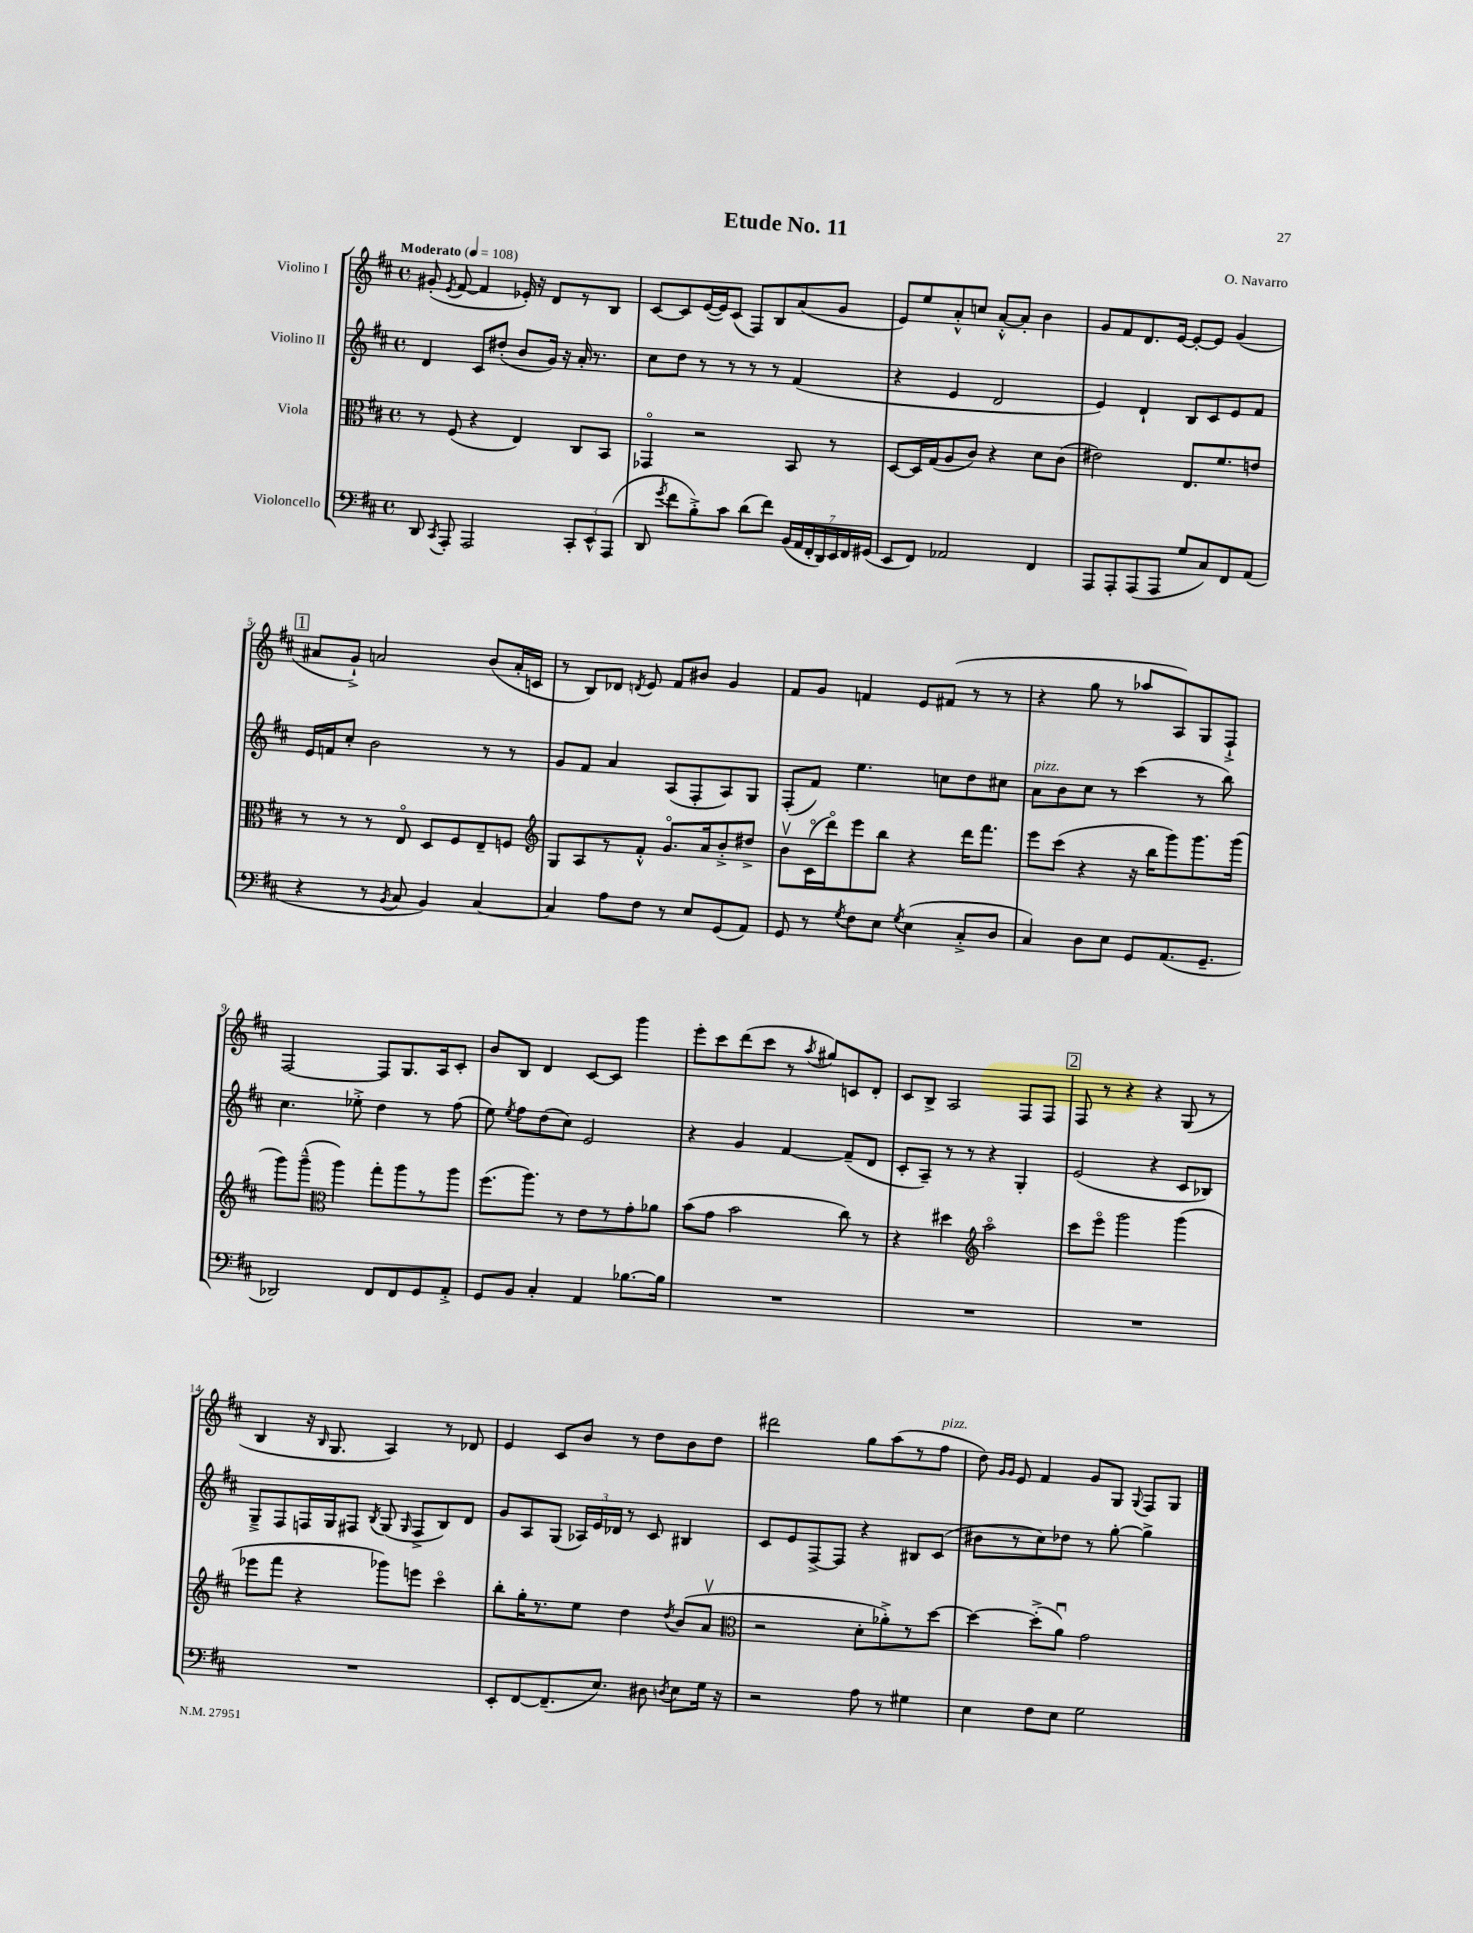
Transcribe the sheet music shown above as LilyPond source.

\header { title = "Etude No. 11" composer = "O. Navarro" }
<<
\new StaffGroup <<
\new Staff = "s0" \with { instrumentName = "Violino I" } {
    \clef treble \key d \major \defaultTimeSignature \time 4/4 \tempo "Moderato" 4 = 108
    \autoBeamOff gis'8-.( \acciaccatura { e'8 } fis'8~ fis'4 ees'16-.) r16 d'8[ r8 b8] |
    cis'8[~ cis'8 e'16~( e'16) cis'8]( fis8[) b8 a'8( g'8] |
    e'8[) e''8 a'8-.-^ c''8] a'8[~-.-^ a'8]-. b'4 |
    g'8[ fis'8 d'8. e'16]~ e'8[~-. e'8] g'4( |
    \mark \markup { \box "1" } ais'8[ g'8]-!->) a'2 b'8[( a'16-. c'16] |
    r8 b8[) des'8] \acciaccatura { d'8 } e'8 fis'8[ bis'8] g'4 |
    fis'8[ g'8] f'4 e'8[ fis'8]( r8 r8 |
    r4 g''8 r8 aes''8[ a8) g8 fis8]-!-> |
    fis2~ fis8[ g8. a16 cis'8]-. |
    b'8[ b8] d'4 cis'8[~ cis'8] g'''4 |
    e'''8[-. cis'''8 d'''8( cis'''8] r8 \acciaccatura { a''8 } gis''8[) c'8 d'8]-. |
    cis'8[ b8]-> a2 fis8[ fis8] |
    \mark \markup { \box "2" } fis8 r8 r4 r4 g8( r8 |
    b4 r16 \grace { b16 } g8. a4) r8 des'8 |
    e'4 cis'8[ b'8] r8 d''8[ b'8 d''8] |
    dis'''2 g''8[ a''8( r8 fis''8]^\markup { \italic "pizz." } |
    d''8) \grace { g'16[ g'16] } e'8 fis'4 g'8[ g8] \appoggiatura { g8 } fis8[ g8] \bar "|." |
}
\new Staff = "s1" \with { instrumentName = "Violino II" } {
    \clef treble \key d \major \defaultTimeSignature \time 4/4
    \autoBeamOff d'4 cis'8[ dis''8]-.( b'8[ g'16]) r16 a'16-. r8. |
    cis''8[ d''8] r8 r8 r8 r8 fis'4( |
    r4 e'4 d'2 |
    e'4) d'4-! b8[ cis'8 e'8 fis'8] |
    \mark \markup { \box "1" } e'16[ f'16 cis''8]-. b'2 r8 r8 |
    g'8[ fis'8] a'4 a8[( fis8-. a8) g8] |
    fis8[-.( fis'8]) e''4. c''8[ d''8 cis''8] |
    a'8[^\markup { \italic "pizz." } b'8 cis''8] r8 cis'''4( r8 b''8) |
    cis''4. ees''8-.-> d''4 r8 fis''8( |
    e''8) \acciaccatura { e''8 } fis''8[ d''8( cis''8]) e'2 |
    r4 g'4 fis'4~ fis'8[--( d'8] |
    cis'8[-. a8]--) r8 r8 r4 g4-. |
    \mark \markup { \box "2" } e'2( r4 cis'8[ bes8]) |
    g8[---> fis8 f16 g16 fis8] \acciaccatura { b8 } g8( \grace { g16 } fis8[-> b8) d'8] |
    g'8[ a8 g8]( \tuplet 3/2 { aes16[) e'16 des'16] } r8 cis'8 bis4 |
    cis'8[ e'8 fis8~-> fis8] r4 bis8[ cis'8]( |
    bis'8[ r8 cis''8) des''8] r8 g''8~-. g''4-> \bar "|." |
}
\new Staff = "s2" \with { instrumentName = "Viola" } {
    \clef alto \key d \major \defaultTimeSignature \time 4/4
    \autoBeamOff r8 fis8( r4 e4) cis8[ b,8] |
    ges,4\flageolet r2 b,8 r8 |
    d8[~ d16 g16( a8 cis'8]) r4 d'8[ cis'8]( |
    eis'2) e8.[ fis'8. e'8] |
    \mark \markup { \box "1" } r8 r8 r8 e8\flageolet d8[ fis8 e8-- f8] |
    \clef treble g8[ a8 r8 fis'8]-.-^ g'8.[\flageolet a'16 b'8-.-> dis''8]-> |
    b'8[\upbow cis'16\flageolet( d'''16\flageolet) e'''8 b''8] r4 d'''16[ fis'''8.] |
    e'''8[ cis'''8]( r4 r16 b''16[ g'''8) g'''8. g'''16]( |
    g'''8[) g'''8]---^( \clef alto a''4) g''8[-. a''8 r8 a''8] |
    fis''8.[( a''8.]) r8 e'8[ r8 g'8-. aes'8] |
    b'8[( g'8] b'2 cis''8) r8 |
    r4 dis''4 \clef treble a''2\flageolet |
    \mark \markup { \box "2" } cis'''8[ e'''8]\flageolet g'''2 g'''4( |
    ees'''8[ fis'''8] r4 ges'''8[) e'''8] cis'''4\flageolet |
    b''8[-. g''16-. r8. e''8] d''4 \acciaccatura { d''8 } b'8[( a'8]\upbow |
    \clef alto r2 d'8[-. aes'8-.->) r8 d''8]~ |
    d''4~ d''8[-.->( a'8]\downbow) g'2 \bar "|." |
}
\new Staff = "s3" \with { instrumentName = "Violoncello" } {
    \clef bass \key d \major \defaultTimeSignature \time 4/4
    \autoBeamOff d,8 \acciaccatura { cis,8 } a,,8-. a,,2 \tuplet 3/2 { cis,8[-. e,8-^ a,,8]( } |
    d,8 \acciaccatura { g'8 } fis'8[ b8-.->) cis'8] d'8[( fis'8]) \tuplet 7/4 { b,16[( a,16 fis,16-. d,16) e,16 fis,16 gis,16]( } |
    e,8[ fis,8]) aes,2 fis,4 |
    a,,8[ a,,8-. a,,8( a,,8] g8[ cis8) fis,8 a,8]( |
    \mark \markup { \box "1" } r4 r8 \acciaccatura { b,8 } cis8 b,4) cis4~ |
    cis4 a8[ fis8] r8 e8[ g,8( a,8]) |
    g,8 r8 \acciaccatura { g8 } fis8[ e8] \acciaccatura { g8 } e4( cis8[-.-> d8] |
    cis4) d8[ e8] g,8[ a,8.( g,8.]-- |
    des,2) fis,8[ fis,8 g,8 a,8]-.-> |
    g,8[ b,8] cis4-. a,4 bes8.[~ bes16] |
    R1 |
    R1 |
    \mark \markup { \box "2" } R1 |
    R1 |
    e,8[-. fis,8~ fis,8.--( e8.]) dis8 \acciaccatura { d8 } e8[ g16] r16 |
    r2 a8 r8 gis4 |
    e4 fis8[ e8] g2 \bar "|." |
}
>>
>>
